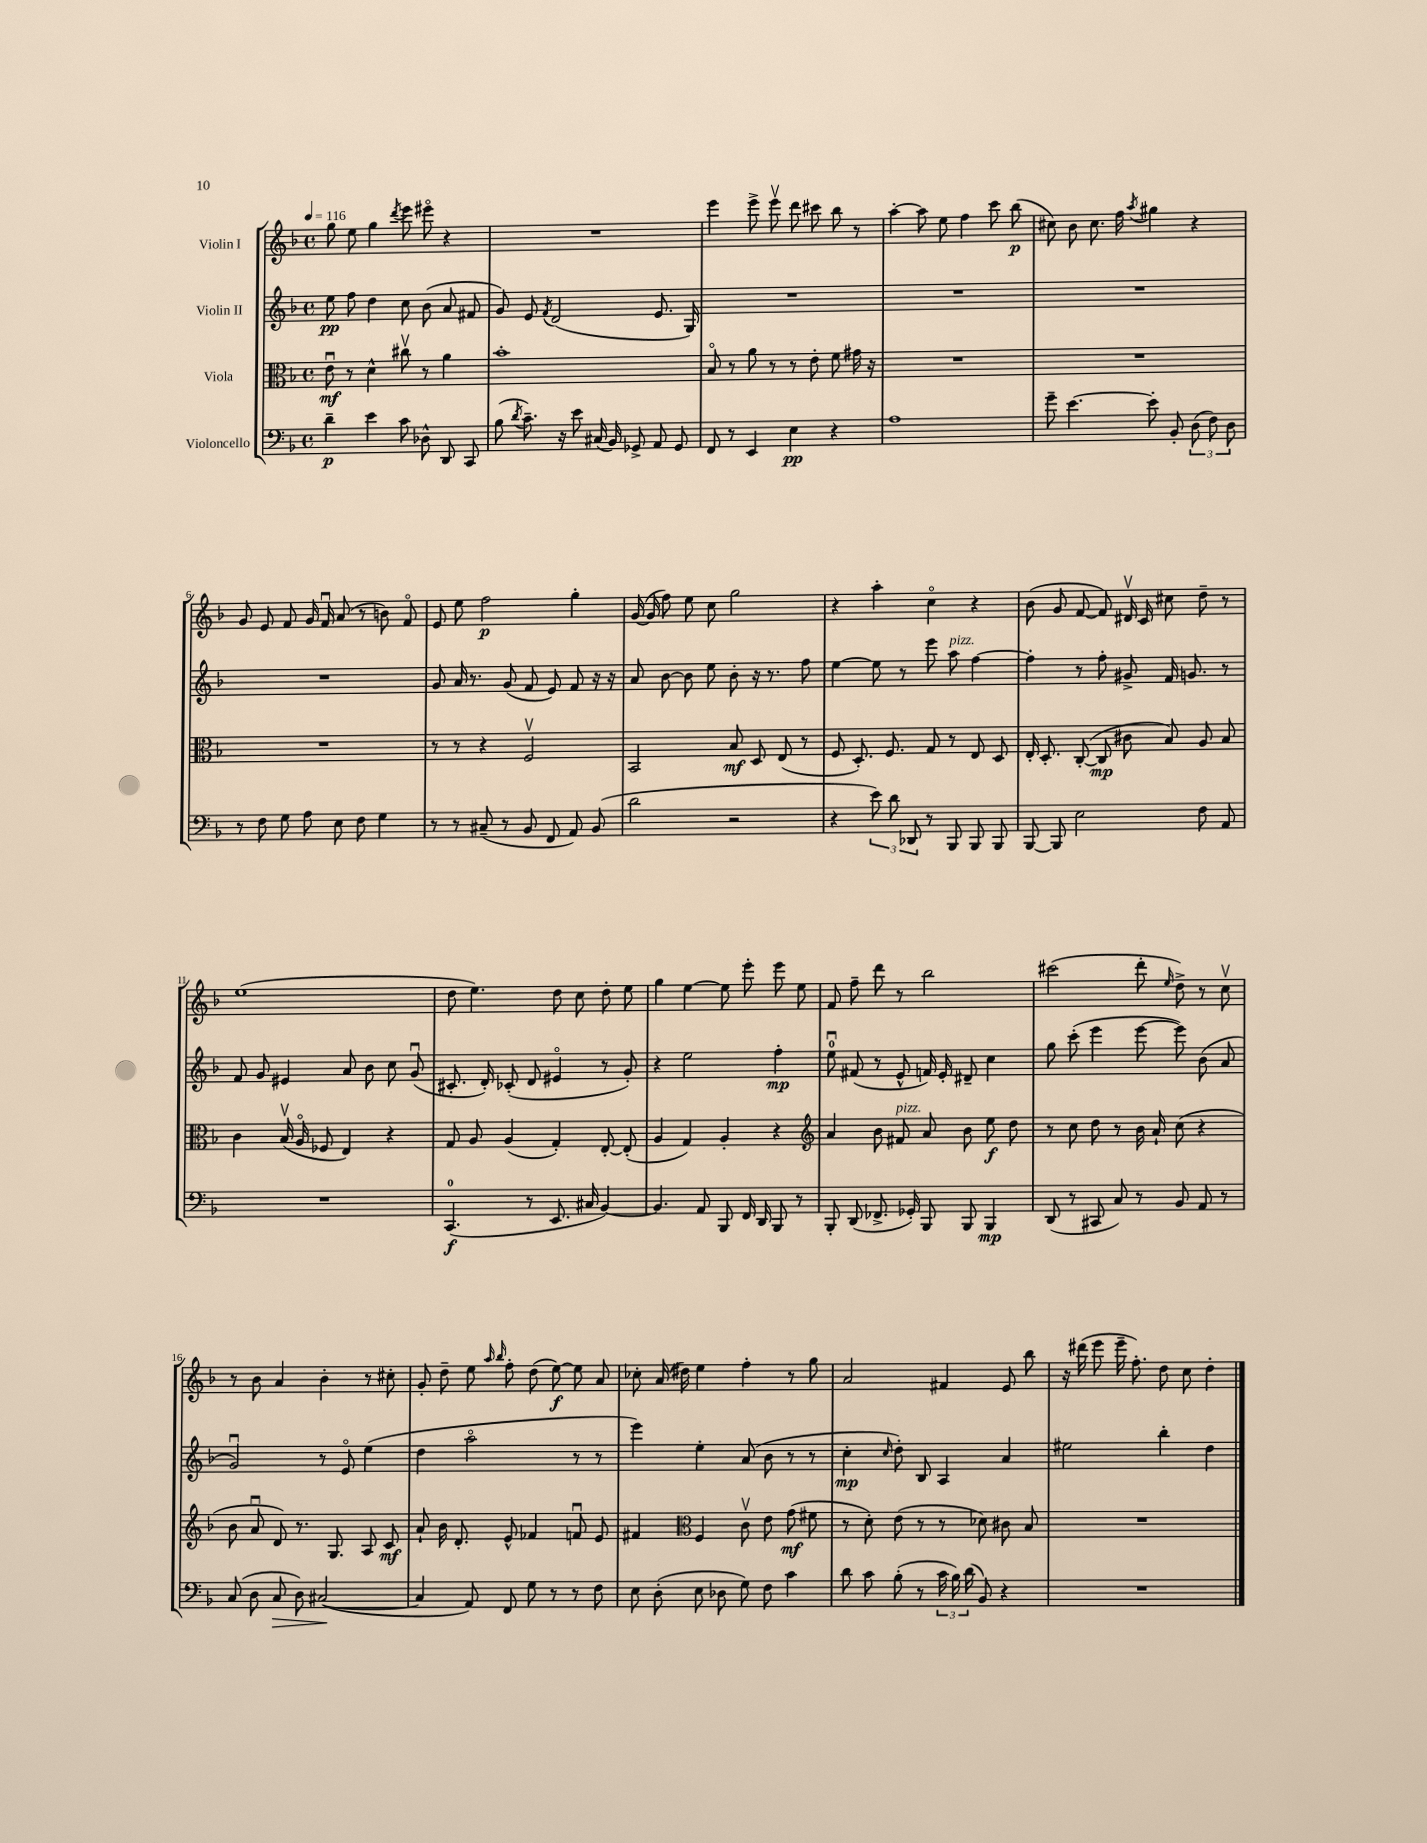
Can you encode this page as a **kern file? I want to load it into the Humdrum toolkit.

**kern	**dynam	**kern	**dynam	**kern	**dynam	**kern	**dynam
*part4	*part4	*part3	*part3	*part2	*part2	*part1	*part1
*staff4	*staff4	*staff3	*staff3	*staff2	*staff2	*staff1	*staff1
*I"Violoncello	*	*I"Viola	*	*I"Violin II	*	*I"Violin I	*
*clefF4	*	*clefC3	*	*clefG2	*	*clefG2	*
*k[b-]	*	*k[b-]	*	*k[b-]	*	*k[b-]	*
*M4/4	*	*M4/4	*	*M4/4	*	*M4/4	*
*met(c)	*	*met(c)	*	*met(c)	*	*met(c)	*
*MM116	*	*MM116	*	*MM116	*	*MM116	*
=1	=1	=1	=1	=1	=1	=1	=1
4d~\	p	8eu\	mf	8ee\	pp	8gg\	.
.	.	8r	.	8ff\	.	8ee\	.
4e\	.	4d^^\	.	4dd\	.	4gg\	.
.	.	.	.	.	.	8qddd/	.
8c\	.	8cc#Xv\	.	8cc\	.	8eee\	.
8D-X^^\	.	8r	.	(8b-\	.	8eee#X\	.
8DD/	.	4a\	.	8a/	.	4r	.
8CC/	.	.	.	8f#X/	.	.	.
=2	=2	=2	=2	=2	=2	=2	=2
(8B-\	.	1b-'	.	8g/)	.	1r	.
8qd/	.	.	.	.	.	.	.
8.c~\)	.	.	.	8e/	.	.	.
.	.	.	.	8qf/	.	.	.
.	.	.	.	(2d/	.	.	.
16r	.	.	.	.	.	.	.
8e\	.	.	.	.	.	.	.
(16C#X/	.	.	.	.	.	.	.
16BB-/)	.	.	.	.	.	.	.
8GG-X^/	.	.	.	.	.	.	.
8AA/	.	.	.	8.e/	.	.	.
8GG-/	.	.	.	.	.	.	.
.	.	.	.	16G/)	.	.	.
=3	=3	=3	=3	=3	=3	=3	=3
8FF/	.	8B-/	.	1r	.	4eee\	.
8r	.	8r	.	.	.	.	.
4EE/	.	8a\	.	.	.	8eee^\	.
.	.	8r	.	.	.	8eeev\	.
4E\	pp	8r	.	.	.	8ddd\	.
.	.	8e'\	.	.	.	8ccc#X\	.
4r	.	8f\	.	.	.	8bb-\	.
.	.	16g#X\	.	.	.	8r	.
.	.	16r	.	.	.	.	.
=4	=4	=4	=4	=4	=4	=4	=4
1A	.	1r	.	1r	.	[4aa'\	.
.	.	.	.	.	.	8aa\]	.
.	.	.	.	.	.	8ee\	.
.	.	.	.	.	.	4ff\	.
.	.	.	.	.	.	8ccc\	.
.	.	.	.	.	.	(8bb-\	p
=5	=5	=5	=5	=5	=5	=5	=5
8g~\	.	1r	.	1r	.	8cc#X\)	.
[4.e\	.	.	.	.	.	8b-\	.
.	.	.	.	.	.	8.cc#\	.
.	.	.	.	.	.	16ff\	.
.	.	.	.	.	.	8qaa/	.
8e'\]	.	.	.	.	.	4gg#X\	.
8BB-'/	.	.	.	.	.	.	.
(12D\	.	.	.	.	.	4r	.
12F\)	.	.	.	.	.	.	.
12D\	.	.	.	.	.	.	.
!!LO:LB:g=z
=6	=6	=6	=6	=6	=6	=6	=6
8r	.	1r	.	1r	.	8g/	.
8F\	.	.	.	.	.	8e/	.
8G\	.	.	.	.	.	8f/	.
8A\	.	.	.	.	.	16g/	.
.	.	.	.	.	.	16fu/	.
8E\	.	.	.	.	.	(8a/	.
8F\	.	.	.	.	.	8r	.
4G\	.	.	.	.	.	8bn\)	.
.	.	.	.	.	.	8f/	.
=7	=7	=7	=7	=7	=7	=7	=7
8r	.	8r	.	8g/	.	8e/	.
8r	.	8r	.	16a/	.	8ee\	.
.	.	.	.	8.r	.	.	.
(8C#X~/	.	4r	.	.	.	2ff\	p
8r	.	.	.	(8g/	.	.	.
8BB-/	.	2Fv/	.	8f/	.	.	.
8FF/	.	.	.	8e/)	.	.	.
8AA/)	.	.	.	8f/	.	4gg'\	.
(8BB-/	.	.	.	16r	.	.	.
.	.	.	.	16r	.	.	.
=8	=8	=8	=8	=8	=8	=8	=8
2d\	.	2BB-/	.	8a/	.	([16g/	.
.	.	.	.	.	.	16g/]	.
.	.	.	.	[8b-\	.	8ff\)	.
.	.	.	.	8b-\]	.	8ee\	.
.	.	.	.	8ee\	.	8cc\	.
2r	.	8B-/	mf	8b-'\	.	2gg\	.
.	.	8D/	.	16r	.	.	.
.	.	.	.	8.r	.	.	.
.	.	(8E/	.	.	.	.	.
.	.	8r	.	8ff\	.	.	.
=9	=9	=9	=9	=9	=9	=9	=9
4r	.	8F/	.	[4ee\	.	4r	.
.	.	8.D'/)	.	.	.	.	.
12e\)	.	.	.	8ee\]	.	4aa'\	.
.	.	8.F/	.	.	.	.	.
12d\	.	.	.	.	.	.	.
.	.	.	.	8r	.	.	.
12DD-X/	.	.	.	.	.	.	.
8r	.	8G/	.	8eee\	.	4cc\	.
!	!	!	!	!LO:TX:a:i:t=pizz.	!	!	!
8BBB-/	.	8r	.	8aa\	.	.	.
8BBB-/	.	8E/	.	[4ff\	.	4r	.
8BBB-/	.	8D/	.	.	.	.	.
=10	=10	=10	=10	=10	=10	=10	=10
[8BBB-/	.	16E'/	.	4ff'\]	.	(8b-\	.
.	.	8.D'/	.	.	.	.	.
8BBB-/]	.	.	.	.	.	8g/	.
2E\	.	([8C'/	.	8r	.	[8f/	.
.	.	8C/]	mp	8ff'\	.	8f/])	.
.	.	8c#X\	.	8g#X^/	.	16d#Xv/	.
.	.	.	.	.	.	16c/	.
.	.	8B-/)	.	16f/	.	8cc#X\	.
.	.	.	.	8.gn/	.	.	.
8F\	.	8A/	.	.	.	8dd~\	.
8AA/	.	8B-/	.	8r	.	8r	.
!!LO:LB:g=z
=11	=11	=11	=11	=11	=11	=11	=11
1r	.	4c\	.	8f/	.	(1ee	.
.	.	.	.	8g/	.	.	.
.	.	(16B-v/	.	4e#X/	.	.	.
.	.	16A/	.	.	.	.	.
.	.	8F-X/	.	.	.	.	.
.	.	4E/)	.	8a/	.	.	.
.	.	.	.	8b-\	.	.	.
.	.	4r	.	8cc\	.	.	.
.	.	.	.	(8gu/	.	.	.
=12	=12	=12	=12	=12	=12	=12	=12
(4.CC/	f	8G/	.	8.c#X'/	.	8dd\	.
.	.	8A/	.	.	.	4.ee\)	.
.	.	.	.	16d'/)	.	.	.
.	.	(4A/	.	(8c-X'/	.	.	.
8r	.	.	.	8d/	.	.	.
8.EE/	.	4G'/)	.	4e#X/	.	8dd\	.
.	.	.	.	.	.	8cc\	.
16C#X/	.	.	.	.	.	.	.
[4BB-/)	.	[8E'/	.	8r	.	8dd'\	.
.	.	(8E'/]	.	8g'/)	.	8ee\	.
=13	=13	=13	=13	=13	=13	=13	=13
4.BB-/]	.	4A/	.	4r	.	4gg\	.
.	.	4G/)	.	2ee\	.	[4ee\	.
8AA/	.	.	.	.	.	.	.
8BBB-/	.	4A'/	.	.	.	8ee\]	.
16FF/	.	.	.	.	.	8eee'\	.
16DD/	.	.	.	.	.	.	.
8BBB-/	.	4r	.	4ff'\	mp	8eee\	.
8r	.	.	.	.	.	8ee\	.
=14	=14	=14	=14	=14	=14	=14	=14
*	*	*clefG2	*	*	*	*	*
8BBB-'/	.	4a/	.	8eeu\	.	8f/	.
(8DD/	.	.	.	(8f#X/	.	8ff~\	.
8.FF-X^/	.	8b-\	.	8r	.	8ddd\	.
!	!	!LO:TX:a:i:t=pizz.	!	!	!	!	!
.	.	8f#X/	.	8e^^/	.	8r	.
16GG-X'/)	.	.	.	.	.	.	.
8BBB-/	.	8a/	.	16fn/)	.	2bb-\	.
.	.	.	.	16e'/	.	.	.
8BBB-/	.	8b-\	.	8d#X~/	.	.	.
4BBB-/	mp	8ee\	f	4cc\	.	.	.
.	.	8dd\	.	.	.	.	.
=15	=15	=15	=15	=15	=15	=15	=15
(8DD/	.	8r	.	8gg\	.	(2ccc#X\	.
8r	.	8cc\	.	(8ccc'\	.	.	.
8CC#X/	.	8dd\	.	4eee\	.	.	.
8C/)	.	8r	.	.	.	.	.
8r	.	16b-\	.	[8eee\	.	8ddd'\	.
.	.	16a`/	.	.	.	.	.
.	.	.	.	.	.	16qqee/	.
8BB-/	.	(8cc\	.	8eee\])	.	8dd^\)	.
8AA/	.	4r	.	(8b-\	.	8r	.
8r	.	.	.	8a/	.	8ccv\	.
!!LO:LB:g=z
=16	=16	=16	=16	=16	=16	=16	=16
(8C/	.	8b-\	.	2gu/)	.	8r	.
8D\	.	8au/	.	.	.	8b-\	.
!	!LO:HP:b	!	!	!	!	!	!
8C/	>	8d/)	.	.	.	4a/	.
8D\)	.	8.r	.	.	.	.	.
([2C#X/	.	.	.	8r	.	4b-'\	.
.	.	8.G/	.	.	.	.	.
.	.	.	.	8e/	.	.	.
.	.	8A/	.	(4ee\	.	8r	.
.	.	8c/	mf	.	.	8cc#X'\	.
.	]	.	.	.	.	.	.
=17	=17	=17	=17	=17	=17	=17	=17
4C#/]	.	8a`/	.	4dd\	.	8g'/	.
.	.	16b-\	.	.	.	8dd~\	.
.	.	8.d'/	.	.	.	.	.
8AA/)	.	.	.	2aa\	.	8ee\	.
.	.	.	.	.	.	16qqaa/	.
.	.	.	.	.	.	16qqbb-/	.
8FF/	.	8e^^/	.	.	.	8ff'\	.
8G\	.	4f-X/	.	.	.	(8dd\	.
8r	.	.	.	.	.	[8ee\)	f
8r	.	8fnu/	.	8r	.	8ee\]	.
8F\	.	8e/	.	8r	.	8a/	.
=18	=18	=18	=18	=18	=18	=18	=18
8E\	.	4f#X/	.	4eee\)	.	8cc-X'\	.
(8D'\	.	.	.	.	.	(16a/	.
.	.	.	.	.	.	16dd#X\)	.
*	*	*clefC3	*	*	*	*	*
8E\	.	4F/	.	4ee'\	.	4ee\	.
8D-X\	.	.	.	.	.	.	.
8G\)	.	8cv\	.	(8a/	.	4ff'\	.
8F\	.	8e\	.	8b-\	.	.	.
4c\	.	(8g\	mf	8r	.	8r	.
.	.	8f#X\	.	8r	.	8gg\	.
=19	=19	=19	=19	=19	=19	=19	=19
8d\	.	8r	.	4cc'\	mp	2a/	.
8c\	.	8d'\)	.	.	.	.	.
.	.	.	.	16qqcc/	.	.	.
(8B-'\	.	(8e\	.	8dd'\)	.	.	.
8r	.	8r	.	8B-/	.	.	.
24c\	.	8r	.	4A/	.	4f#X/	.
24B-\)	.	.	.	.	.	.	.
(24d\	.	.	.	.	.	.	.
8BB-/)	.	8d-X\)	.	.	.	.	.
4r	.	8c#X\	.	4a/	.	8e/	.
.	.	8B-/	.	.	.	8bb-\	.
=20	=20	=20	=20	=20	=20	=20	=20
1r	.	1r	.	2ee#X\	.	16r	.
.	.	.	.	.	.	(16ddd#X\	.
.	.	.	.	.	.	8eee\	.
.	.	.	.	.	.	16eee~\	.
.	.	.	.	.	.	8.ff'\)	.
.	.	.	.	4bb-'\	.	8dd\	.
.	.	.	.	.	.	8cc\	.
.	.	.	.	4dd\	.	4dd'\	.
==	==	==	==	==	==	==	==
*-	*-	*-	*-	*-	*-	*-	*-
